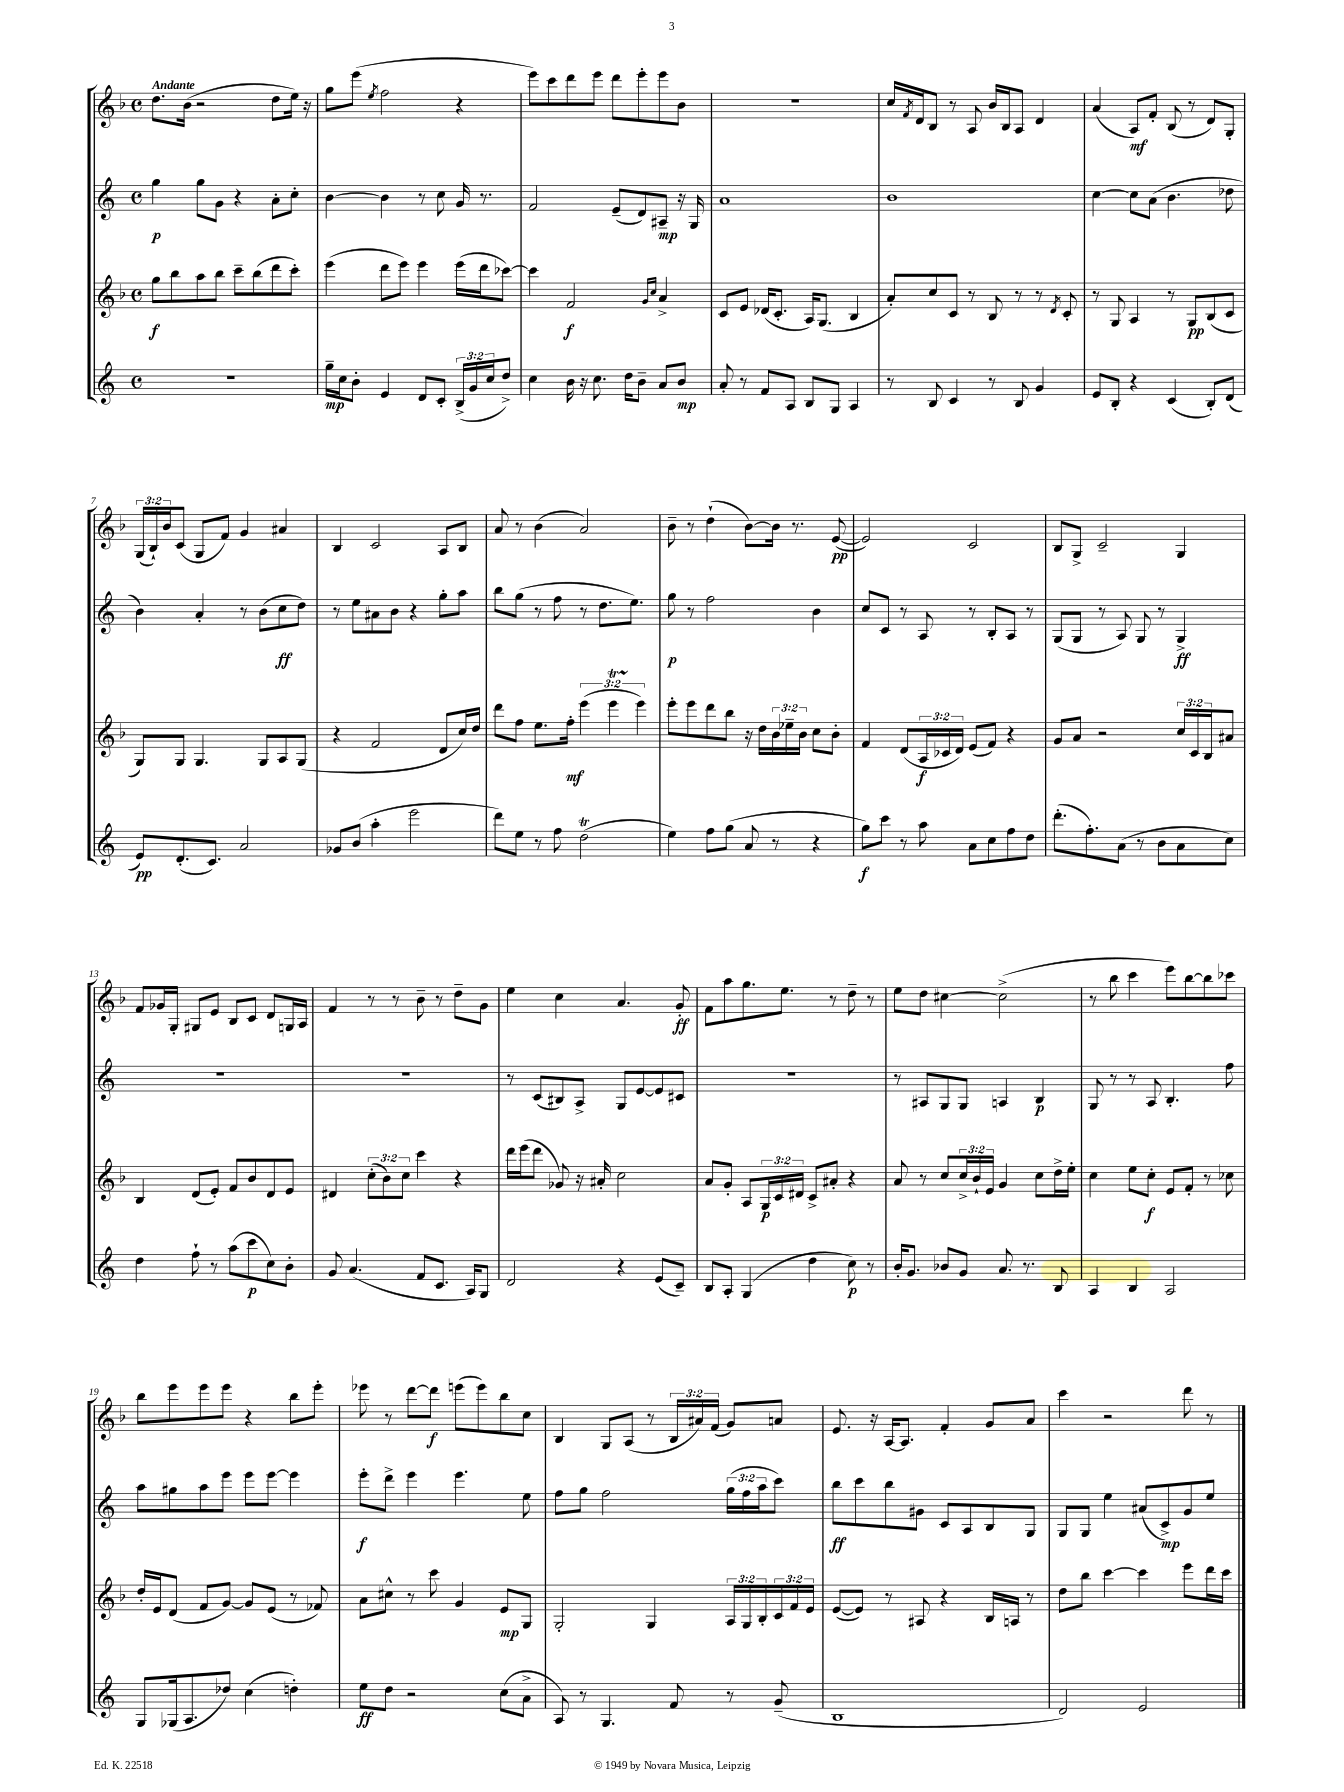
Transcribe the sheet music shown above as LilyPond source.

<<
\new StaffGroup <<
\new Staff = "s0" {
    \clef treble \key f \major \defaultTimeSignature \time 4/4 \override Staff.TupletNumber.text = #tuplet-number::calc-fraction-text \tempo "Andante"
    d''8. bes'16( r2 d''8 e''16) r16 |
    g''8 e'''8( \acciaccatura { e''8 } f''2 r4 |
    e'''8) c'''8 d'''8 e'''8 d'''8 e'''8-. e'''8 bes'8 |
    R1 |
    c''16 \acciaccatura { f'8 } d'16 bes8 r8 a8 bes'16 bes16 a8 d'4 |
    a'4( a8\mf) f'8-. bes8( r8 d'8) g8-. |
    \tuplet 3/2 { g16( bes16-!) bes'16 } c'8( g8 f'8) g'4 ais'4 |
    bes4 c'2 a8 bes8 |
    a'8 r8 bes'4( a'2) |
    bes'8-- r8 d''4-!( bes'8~) bes'16 r8. e'8~\pp( |
    e'2) c'2 |
    bes8 g8-> c'2-- g4 |
    f'8 ges'16 g16-. gis8 e'8 bes8 c'8 d'8 g16 a16 |
    f'4 r8 r8 bes'8-- r8 d''8-- g'8 |
    e''4 c''4 a'4. g'8-.\ff |
    f'8 a''8 g''8. e''8. r8 d''8-- r8 |
    e''8 d''8 cis''4~ cis''2->( |
    r8 bes''8 c'''4 e'''8) bes''8~ bes''8 ces'''8 |
    bes''8 e'''8 e'''8 e'''8 r4 bes''8 e'''8-. |
    ees'''8 r8 d'''8~ d'''8\f e'''8( e'''8) bes''8 c''8 |
    bes4 g8 a8( r8 \tuplet 3/2 { bes16 ais'16) f'16( } g'8) a'8 |
    e'8. r16 a16~ a8. f'4-. g'8 a'8 |
    c'''4 r2 d'''8 r8 \bar "|." |
}
\new Staff = "s1" {
    \clef treble \key c \major \defaultTimeSignature \time 4/4 \override Staff.TupletNumber.text = #tuplet-number::calc-fraction-text
    g''4\p g''8 g'8 r4 a'8-. c''8-. |
    b'4~ b'4 r8 c''8 g'16 r8. |
    f'2 e'8--( d'8) ais8--\mp r16 g16 |
    a'1 |
    b'1 |
    c''4~ c''8 a'8( b'4. des''8 |
    b'4) a'4-. r8 b'8( c''8\ff d''8) |
    r8 e''8 ais'8 b'8 r4 g''8-. a''8 |
    b''8 g''8( r8 f''8 r8 d''8. e''8.) |
    g''8\p r8 f''2 b'4 |
    c''8 c'8 r8 a8 r8 b8-. a8 r8 |
    g8( g8 r8 a8) g8 r8 g4->\ff |
    R1 |
    R1 |
    r8 c'8( bis8) a8-> g8 e'8~ e'8 cis'8 |
    r1 |
    r8 ais8 g8 g8 a4 b4\p |
    g8 r8 r8 a8 b4.-. f''8 |
    a''8 gis''8 a''8 e'''8 e'''8 e'''8~ e'''4 |
    e'''8-.\f d'''8-> e'''4 e'''4. e''8 |
    f''8 g''8 f''2 \tuplet 3/2 { g''16( f''16 a''16 } c'''8) |
    b''8\ff c'''8 b''8 gis'8 c'8 a8 b8 g8 |
    g8 g8 e''4 ais'8( c'8->\mp) g'8 e''8 \bar "|." |
}
\new Staff = "s2" {
    \clef treble \key f \major \defaultTimeSignature \time 4/4 \override Staff.TupletNumber.text = #tuplet-number::calc-fraction-text
    g''8\f bes''8 a''8 bes''8 c'''8-- bes''8( d'''8 c'''8-.) |
    e'''4( d'''8 e'''8) e'''4 e'''16( d'''16 ces'''8~) |
    ces'''4 f'2\f \grace { g'16 c''16 } a'4-> |
    c'8 e'8 des'16( c'8.-. a16) g8.( bes4 |
    a'8-.) c''8 c'8 r8 bes8 r8 r8 \acciaccatura { d'8 } c'8-. |
    r8 g8 a4 r8 g8\pp bes8( c'8 |
    g8) g8 g4. g8 a8 g8( |
    r4 f'2 d'8 c''16) d''16 |
    d'''8 f''8 e''8. f''16-.\mf \tuplet 3/2 { e'''4( e'''4\startTrillSpan e'''4\stopTrillSpan) } |
    e'''8-. e'''8 d'''8 bes''8 r16 d''16 \tuplet 3/2 { bes'16 ees''16-- bes'16 } c''8 bes'8-. |
    f'4 d'8( \tuplet 3/2 { a16\f ces'16 d'16) } e'8( f'8) r4 |
    g'8 a'8 r2 \tuplet 3/2 { c''16 c'16 bes16 } ais'8 |
    bes4 d'8( e'8-.) f'8 bes'8 d'8 e'8 |
    dis'4 \tuplet 3/2 { c''8-.( bes'8) c''8 } c'''4 r4 |
    d'''16 e'''16( d'''8 ges'8) r16 ais'16-. c''2 |
    a'8 g'8-. a8 \tuplet 3/2 { g16\p c'16 dis'16 } c'8-> ais'8-. r4 |
    a'8 r8 c''8 \tuplet 3/2 { c''16-> bes'16-! e'16 } g'4 c''8 d''16-> e''16-. |
    c''4 e''8 c''8-.\f e'8 f'8-. r8 ces''8 |
    d''16-. e'16 d'8( f'8 g'8~) g'8 e'8( r8 fes'8) |
    a'8 cis''8-^ r8 c'''8 g'4 e'8\mp g8 |
    g2-. g4 \tuplet 3/2 { a16 g16 bes16-. } \tuplet 3/2 { c'16 f'16 e'16 } |
    e'8~( e'8) r8 ais8 r4 bes16 a16 r8 |
    d''8 bes''8 c'''4~ c'''4 e'''8 d'''16 c'''16 \bar "|." |
}
\new Staff = "s3" {
    \clef treble \key c \major \defaultTimeSignature \time 4/4 \override Staff.TupletNumber.text = #tuplet-number::calc-fraction-text
    R1 |
    g''16--\mp c''16 b'8-. e'4 d'8 c'8-. \tuplet 3/2 { b16->( g'16 c''16 } d''8->) |
    c''4 b'16 r16 c''8. d''16 b'8-- a'8 b'8\mp |
    a'8-. r8 f'8 a8 b8 g8 a4 |
    r8 b8 c'4 r8 b8 g'4 |
    e'8 b8-. r4 c'4( b8-.) d'8( |
    e'8\pp) d'8.-.( c'8.) a'2 |
    ges'8 b'8( a''4-. e'''2 |
    d'''8) e''8 r8 f''8 d''2\trill( |
    e''4) f''8 g''8( a'8 r8 r4 |
    g''8\f) c'''8 r8 a''8 a'8 c''8 f''8 d''8 |
    d'''8.-.( f''8.-.) a'8( r8 b'8 a'8 c''8) |
    d''4 f''8-! r8 a''8( c'''8\p c''8) b'8-. |
    g'8 a'4.( f'8 c'8. a16) g8 |
    d'2 r4 e'8( c'8--) |
    b8 a8-. g4( d''4 c''8\p) r8 |
    b'16-. g'8. bes'8 g'8 a'8. r8. b8 |
    a4 b4 a2 |
    g8 ges16( a8. des''8) c''4( d''4-.) |
    e''8\ff d''8 r2 c''8( a'8-> |
    a8) r8 g4. f'8 r8 g'8--( |
    b1 |
    d'2) e'2 \bar "|." |
}
>>
>>
